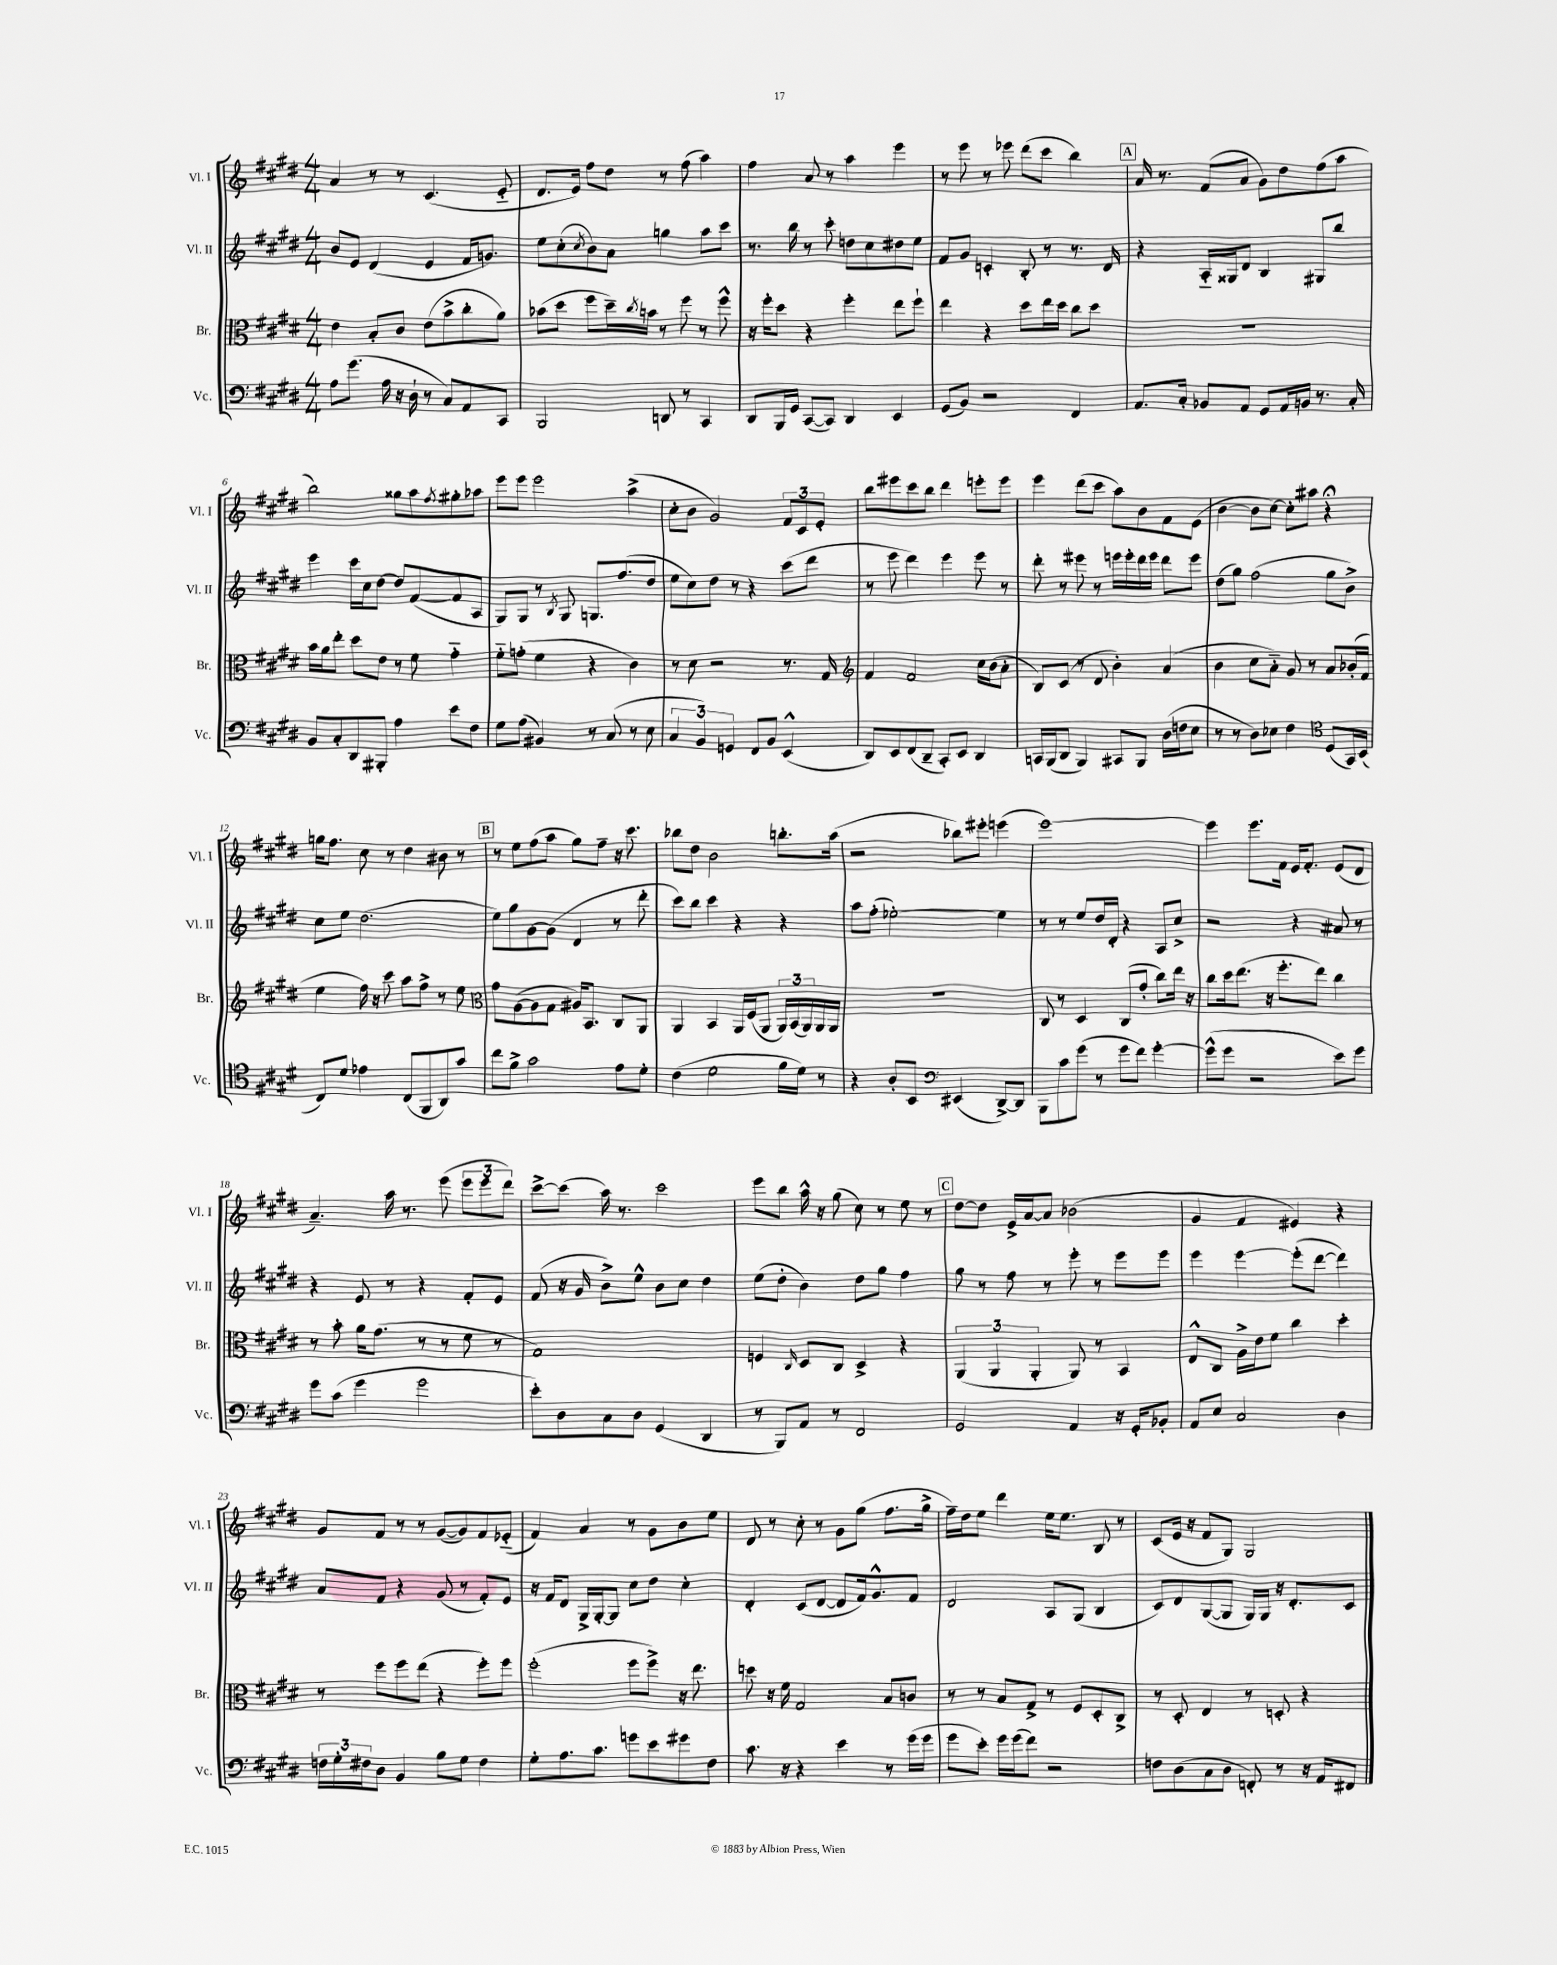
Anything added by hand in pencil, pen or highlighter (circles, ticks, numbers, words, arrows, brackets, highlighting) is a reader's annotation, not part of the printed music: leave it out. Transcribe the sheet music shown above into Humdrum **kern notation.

**kern	**kern	**kern	**kern
*part4	*part3	*part2	*part1
*staff4	*staff3	*staff2	*staff1
*I"Vc.	*I"Br.	*I"Vl. II	*I"Vl. I
*I'Vc.	*I'Br.	*I'Vl. II	*I'Vl. I
*clefF4	*clefC3	*clefG2	*clefG2
*k[f#c#g#d#]	*k[f#c#g#d#]	*k[f#c#g#d#]	*k[f#c#g#d#]
*M4/4	*M4/4	*M4/4	*M4/4
=1	=1	=1	=1
8A\L	4e\	8b/L	4a/
(8.g#\J	.	8e/J	.
.	8B'/L	(4d#/	8r
16A\	.	.	.
16r	8c#/J	.	8r
16D#`\	.	.	.
8r	(8e\L	4e/	(4.c#/
8C#/L)	8b^\	.	.
8AA/	8cc#'\	16f#/KL	.
.	.	8.gn/J)	.
8CC#/J	8a\J)	.	8e/
=2	=2	=2	=2
2BBB/	(8b-X\L	8ee\L	8.d#/L
.	8dd#\J	(8cc#'\	.
.	.	.	16e/Jk)
.	.	8qcc#/	.
.	8ff#\L	8b\)	8ff#\L
.	16dd#~\L)	8a\J	8dd#\J
.	8qcc#/	.	.
.	16bn\JJ	.	.
8DDn/	8r	4ggn\	8r
8r	8ff#\	.	(8ff#\
4CC#/	8r	8aa\L	4aa\)
.	8ff#^^\	8ccc#\J	.
=3	=3	=3	=3
8DD#/L	16r	8.r	4ff#\
.	16ff#'\KL	.	.
16BBB/L	8dd#\J	.	.
16GG#/JJ	.	16bb\	.
([8CC#/L	4r	8r	8a/
8CC#/J])	.	8ccc#'\	8r
4DD#/	4ff#'\	8ddn\L	4aa\
.	.	8cc#\	.
4EE/	8ee\L	8dd#X\	4eee\
.	8ff#`\J	8ee\J	.
=4	=4	=4	=4
(8GG#/L	4ee\	8f#/L	8r
8BB/J)	.	8g#/J	8eee\
2r	4r	4cn'/	8r
.	.	.	8eee-X\
.	8dd#\L	8B'/	(8ddd#\L
.	16ee\L	8r	8ccc#\J
.	16dd#\JJ	.	.
4FF#/	8cc#\L	8.r	4bb\)
.	8dd#\J	.	.
.	.	16d#/	.
!!LO:REH:place=s1:t=A
=5	=5	=5	=5
8.AA/L	1r	4r	16a/
.	.	.	8.r
16C#'/Jk	.	.	.
8BB-X/L	.	16A/LL	(8f#/L
.	.	16G##X/J	.
8AA/J	.	8d#/J	8a/J
8GG#/L	.	4B/	8g#\L)
16AA/L	.	.	8dd#\
16BBn/JJ	.	.	.
8.r	.	8G#X/L	(8ff#\
.	.	8bb/J	8aa\J
16C#'/	.	.	.
!!LO:LB:g=z
=6	=6	=6	=6
8BB/L	16b\LL	4eee\	2bb\)
.	16a\J	.	.
8C#'/	8ee'\J	.	.
8DD#/	8dd#\L	16ccc#\LL	.
.	.	16cc#\J	.
8BBB#X'/J	8e\J	[8dd#\J	.
4A\	8r	8dd#/L]	8gg##X\L
.	8f#\	([8f#/	8aa\
.	.	.	8qff#/
8e\L	4g#\	8f#/]	8gg#X'\
8F#\J	.	8A/J	8aa-X\J
=7	=7	=7	=7
8G#\L	8f#\L	8G#/L)	8eee\L
(8A\J	(8gn'\J	8G#/J	8eee\J
4BB#X/)	4f#\	8r	2eee\
.	.	8qB/	.
.	.	8G#/	.
8r	4r	8.Gn/L	.
(8C#/	.	.	.
.	.	(8.ff#/	.
8r	4c#\)	.	(4aa^\
8E\	.	8dd#/J	.
=8	=8	=8	=8
6C#/	8r	8ee\L	8cc#'\L
.	8d#\	8cc#\)	8b\J
6BB/)	.	.	.
.	2r	8dd#\J	2g#/)
6GGn/	.	.	.
.	.	8r	.
8FF#/L	.	4r	.
8BB/J	.	.	.
(4EE^^/	8.r	(8ccc#\L	12f#/L
.	.	.	12c#/
.	.	8ddd#\J	.
.	.	.	12e'/J
.	16G#/	.	.
=9	=9	=9	=9
*	*clefG2	*	*
8DD#/L)	4f#/	8r	8bb\L
8EE/	.	8eee\	8eee#X\
(8FF#/	2f#/	4ddd#\)	8ccc#\
8DD#~/J	.	.	8bb\J
8CC#'/L)	.	4eee\	4ddd#\
8EE/J	.	.	.
4DD#/	16cc#\LL	8eee\	8eeen'\L
.	(16b\J	.	.
.	8a'\J	8r	8eee\J
=10	=10	=10	=10
16CCn/LL	8B/L)	8ddd#'\	4eee\
(16BBB/J	.	.	.
8DD#/J	(8c#/J	8r	.
4BBB/)	8r	8eee#X\	(8ddd#\L
.	8d#/	8r	8ccc#\J
8CC#X/L	4b'\)	16eeen\LL	8aa\L)
.	.	16eee'\	.
8BBB/J	.	16ddd#\	8b\
.	.	16eee\JJ	.
(16D#\LL	(4a/	8ddd#\L	8f#\
16Fn\J	.	.	.
8E\J	.	8eee\J	(8e\J
=11	=11	=11	=11
8r	4b\	(8dd#\L	[4b\
8r	.	8gg#\J)	.
8D#\L)	8cc#\L	(2ff#\	8b\L]
8E-X\J	8a\J)	.	[8cc#\J)
4F#\	8g#/	.	8cc#'\L]
.	8r	.	8aa#X\J
*clefC4	*	*	*
(8D#/L	8a/L	8gg#\L	4r;<
16GG#/L)	(16b-X'/L	8b^\J)	.
(16BB/JJ	16f#/JJ	.	.
!!LO:LB:g=z
=12	=12	=12	=12
8C#/L)	4ee\	8cc#\L	16ggn\KL
.	.	.	8.ff#\J
8d#/J	.	8ee\J	.
4e-X\	16ff#\)	(2.dd#\	8cc#\
.	16r	.	.
.	8ccc#\	.	8r
(8C#/L	8aa\L	.	4dd#\
8FF#/	8ff#^\J	.	.
8AA/)	8r	.	8b#X\
8g#/J	8ee\	.	8r
!!LO:REH:place=s1:t=B
=13	=13	=13	=13
*	*clefC3	*	*
8cc#\L	8g#\L	8ee\L)	8r
8f#^\J	([8A\	8gg#\	8ee\L
2g#\	8A\]	[8g#\	(8ff#\
.	8G#\J	(8g#\J]	8aa\J
.	16A#X/KL)	4d#/	8gg#\L)
.	8.BB/J	.	.
.	.	.	8ff#~\J
8e\L	8C#/L	8r	16r
.	.	.	8.ccc#\
8d#'\J	8AA/J	8ddd#'\	.
=14	=14	=14	=14
(4c#\	4AA/	8ccc#\L)	8bb-X\L
.	.	8bb\J	8dd#\J
2d#\	4BB/	4ccc#\	2b\
.	16AA/LL	4r	.
.	(16F#/J	.	.
.	8AA/J	.	.
16f#\LL	24AA/LL)	4r	8.bbn'\L
.	(24BB/	.	.
16d#\JJ)	.	.	.
.	24AA/)	.	.
8r	16AA/	.	.
.	16AA/JJ	.	(16aa\Jk
=15	=15	=15	=15
4r	1r	8aa\L	2r
.	.	(8ff#'\J	.
8A'/L	.	[2ee-X'\)	.
8BB/J	.	.	.
*clefF4	*	*	*
(4EE#X/	.	.	8bb-X\L)
.	.	.	8eee#X'\J
[8DD#^/L)	.	4ee-\]	(4eeen\
8DD#/J]	.	.	.
=16	=16	=16	=16
8BBB\L	8C#/	8r	[1eee)
8c#\	8r	8r	.
(8g#\J	4D#/	8ee/L	.
8r	.	16dd#/L	.
.	.	16d#'/JJ	.
8g#\L	(8C#/L	4r	.
8f#\J)	8g#'/J	.	.
[4g#'\	8cc#\L)	8A/L	.
.	16ee\Jk	8cc#^/J	.
.	16r	.	.
=17	=17	=17	=17
(8g#^^\L]	8cc#\L	2r	4eee\]
8g#\J	16dd#\k	.	.
.	(8.ee\J	.	.
2r	.	.	8.eee\L
.	16r	.	.
.	8.ff#'\L	.	16f#\Jk
.	.	4r	16e/KL
.	.	.	8.f#'/J
.	8ee\J)	.	.
8e\L)	4cc#\	8a#X/	(8e/L
8g#\J	.	8r	8d#/J
!!LO:LB:g=z
=18	=18	=18	=18
8g#\L	8r	4r	4.a~/)
(8c#\J	8b'\	.	.
4g#\	16a\KL	8e/	.
.	(8.g#\J	.	.
.	.	8r	16aa\
.	.	.	8.r
2g#\	8r	4r	.
.	8r	.	(8eee\
.	8f#\	8f#'/L	12eee\L
.	.	.	12eee\
.	8r	8e/J	.
.	.	.	12ddd#\J)
=19	=19	=19	=19
8e'\L)	1G#)	(8f#/	[8ccc#^\L
8D#\	.	16r	(8ccc#\J]
.	.	16g#/	.
8C#\	.	8b^\L)	16aa\)
.	.	.	8.r
8D#\J	.	8ee^^\J	.
(4GG#/	.	8b\L	2ccc#\
.	.	8cc#\J	.
4DD#/	.	4dd#\	.
=20	=20	=20	=20
8r	4Fn/	(8ee\L	8eee\L
8BBB/L)	.	8dd#'\J	8bb\J
.	16qqC#/	.	.
8AA/J	8D#/L	4b\)	16aa^^\
.	.	.	16r
8r	8C#/J	.	(8gg#\
2FF#/	4D#^/	8dd#\L	8cc#\)
.	.	8gg#\J	8r
.	4r	4ff#\	8ee\
.	.	.	8r
!!LO:REH:place=s1:t=C
=21	=21	=21	=21
2GG#/	(6AA/	8gg#\	[8dd#\L
.	.	8r	8dd#\J]
.	6AA/	.	.
.	.	8ff#\	16e^/LL
.	.	.	[16a/J
.	6AA'/	.	.
.	.	8r	8a/J]
4AA/	8AA/)	8eee'\	(2b-X\
.	8r	8r	.
16r	4BB/	8eee\L	.
16GG#'/KL	.	.	.
8BB-X'/J	.	8eee\J	.
=22	=22	=22	=22
8AA/L	8E^^/L	4eee\	4g#/
8E/J	8C#/J	.	.
2C#/	16A^\LL	[4eee\	4f#/
.	16e\J	.	.
.	8f#\J	.	.
.	4cc#\	(8eee'\L]	4e#X/)
.	.	[8ddd#\J	.
4D#\	4dd#'\	4ddd#\])	4r
!!LO:LB:g=z
=23	=23	=23	=23
24Fn\LL	8r	8a/L	8g#/L
24G#'\	.	.	.
24F#X\J	.	.	.
8D#\J	8ff#\L	8f#/J	8f#/J
4BB/	8ff#\	4r	8r
.	(8ee\J	.	8r
8B\L	4r	(8g#/	([8g#/L
8G#\J	.	8r	8g#/])
4F#\	8ff#'\L)	8f#'/L)	8f#/
.	8ff#\J	8e/J	(8e-X/J
=24	=24	=24	=24
8G#'\L	(2ff#'\	16r	4f#/)
.	.	16f#/KL	.
8.A\	.	8d#/J	.
.	.	16G#^/LL	4a/
8.c#\J	.	[16G#'/J	.
.	.	8G#/J]	.
8gn\L	8ff#\L	8cc#\L	8r
8e\	8ff#^\J)	8dd#\J	8g#\L
8g#X\	16r	4cc#'\	8b\
.	8.ee\	.	.
8F#\J	.	.	8ee\J
=25	=25	=25	=25
8.c#\	8ddn\	4d#'/	8d#/
.	16r	.	8r
16r	16f#\	.	.
4r	2G#/	(8c#/L	8cc#'\
.	.	[8d#/J	8r
4e\	.	8d#/L]	8g#\L
.	.	16f#/k)	(8gg#\J
.	.	8.g#^^/	.
8r	8B/L	.	8.ff#\L
(16g#\LL	8cn/J	8f#/J	.
16g#\JJ	.	.	16gg#^\Jk
=26	=26	=26	=26
8g#\L	8r	2d#/	16ff#~\LL)
.	.	.	16dd#\J
8e'\J)	8r	.	8ee\J
16g#\LL	8B/L	.	4ddd#\
(16g#\J	.	.	.
8f#\J)	8G#^/J	.	.
2r	8r	8A/L	16ee\KL
.	.	.	8.ee\J
.	8F#/L	(8G#/J	.
.	8D#'/	4B/	8B/
.	8C#^/J	.	8r
=27	=27	=27	=27
8Fn\L	8r	8c#/L)	(8c#/L
(8D#\	8D#'/	8d#/	16e/Jk
.	.	.	16r
8C#\	4E/	([8G#/	8f#/L
8D#\J	.	8G#/J]	8G#/J)
8FFn'/)	8r	16G#/LL)	2G#/
.	.	16G#/JJ	.
8r	8Dn'/	16r	.
.	.	8.d#'/L	.
16r	4r	.	.
16AA/KL	.	.	.
8FF#X/J	.	8c#/J	.
==	==	==	==
*-	*-	*-	*-
